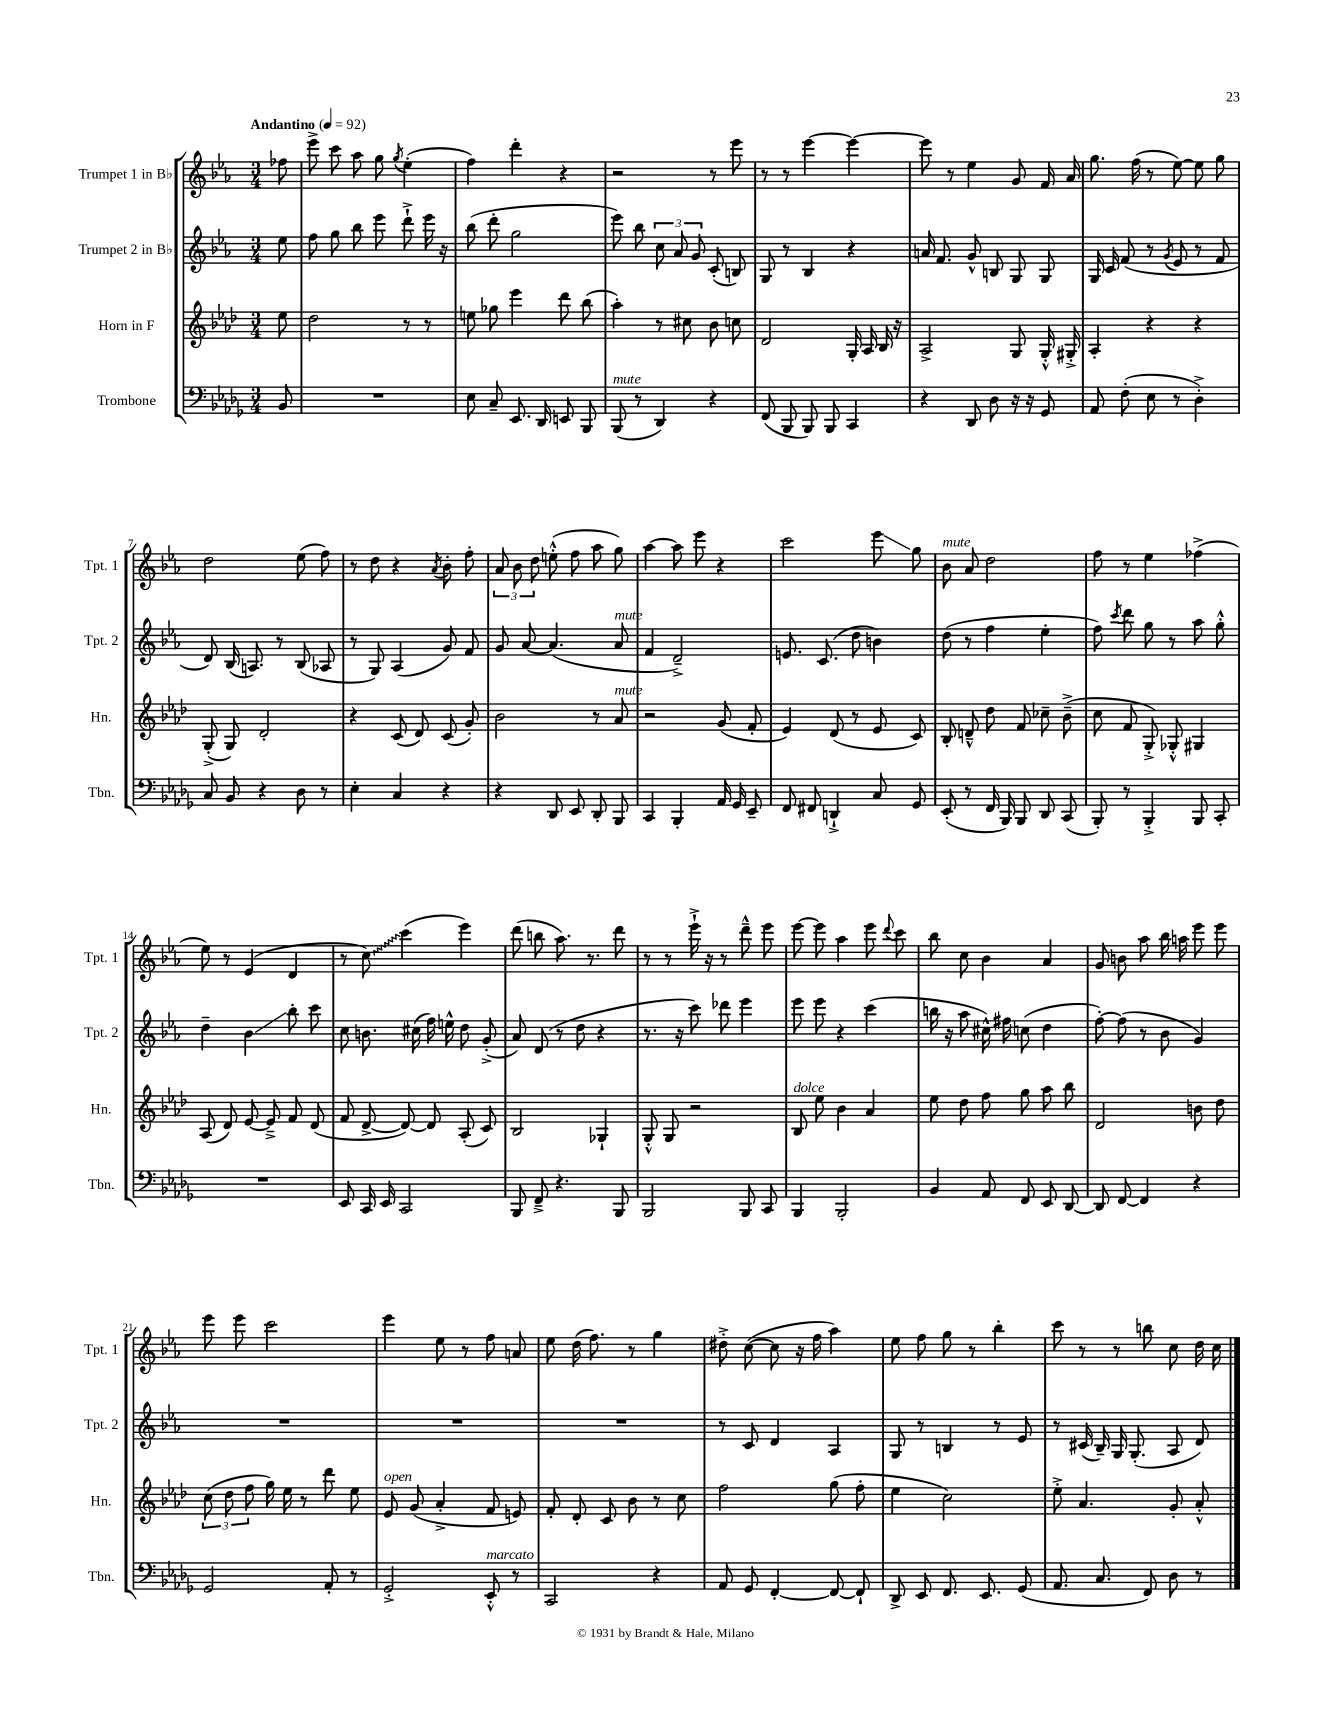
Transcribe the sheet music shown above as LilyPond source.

<<
\new StaffGroup <<
\new Staff = "s0" \with { instrumentName = "Trumpet 1 in Bb" shortInstrumentName = "Tpt. 1" } {
    \clef treble \key ees \major \numericTimeSignature \time 3/4 \partial 8 \tempo "Andantino" 4 = 92
    \autoBeamOff fes''8 |
    ees'''8-> c'''8 aes''8 g''8 \acciaccatura { g''8 } ees''4-.( |
    f''4) d'''4-. r4 |
    r2 r8 ees'''8 |
    r8 r8 ees'''4~ ees'''4~ |
    ees'''8 r8 ees''4 g'8 f'16 aes'16 |
    g''8. f''16( r8 ees''8~) ees''8 g''8 |
    d''2 ees''8( f''8) |
    r8 d''8 r4 \acciaccatura { aes'8 } bes'8-. f''8-. |
    \tuplet 3/2 { aes'8 bes'8 d''8 } e''8-.-^( f''8 aes''8 g''8) |
    aes''4~ aes''8 ees'''8 r4 |
    c'''2 ees'''8\glissando g''8 |
    bes'8^\markup { \italic "mute" } aes'8 d''2 |
    f''8 r8 ees''4 fes''4->( |
    ees''8) r8 ees'4( d'4 |
    r8 \once \override Glissando.style = #'zigzag c''8\glissando) c'''4( ees'''4) |
    d'''8( b''8 aes''8.) r8. d'''8 |
    r8 r8 ees'''16-!-> r16 r8 d'''8---^ ees'''8 |
    ees'''8~ ees'''8 aes''4 ees'''8 \appoggiatura { d'''8 } c'''8 |
    bes''8 c''8 bes'4 aes'4 |
    g'8 b'8 aes''8 bes''16 a''16 ees'''8 ees'''8 |
    ees'''8 ees'''8 c'''2 |
    ees'''4 ees''8 r8 f''8 a'8 |
    ees''8 d''16( f''8.) r8 g''4 |
    dis''8-.-> c''8~( c''8 r16 f''16 aes''4) |
    ees''8 f''8 g''8 r8 bes''4-. |
    c'''8 r8 r8 b''8 c''8 d''16 c''16 \bar "|." |
}
\new Staff = "s1" \with { instrumentName = "Trumpet 2 in Bb" shortInstrumentName = "Tpt. 2" } {
    \clef treble \key ees \major \numericTimeSignature \time 3/4 \partial 8
    \autoBeamOff ees''8 |
    f''8 g''8 bes''8 ees'''8 d'''8-!-> ees'''16 r16 |
    bes''8( d'''8-. g''2 |
    ees'''8) bes''8 \tuplet 3/2 { c''8 aes'8 g'8 } c'8-.( b8) |
    g8 r8 bes4 r4 |
    a'16 f'8. g'8-^ b8 g8 g8 |
    g16 c'16 f'8( r8 \acciaccatura { g'8 } ees'8 r8 f'8 |
    d'8) bes16( a8.) r8 bes8( aes8 |
    r8 g8) aes4( g'8) f'8 |
    g'8 aes'8~ aes'4.( aes'8^\markup { \italic "mute" } |
    f'4 d'2--->) |
    e'8. c'8.( d''8 b'4) |
    d''8( r8 f''4 ees''4-. |
    f''8) \acciaccatura { c'''8 } d'''8 g''8 r8 aes''8 g''8-.-^ |
    d''4-- bes'4\glissando bes''8-. c'''8 |
    c''8 b'8. cis''16( f''16) e''16-^ d''8 g'8-.->( |
    aes'8) d'8( r8 d''8 r4 |
    r8. r16 c'''8) des'''8 ees'''4 |
    ees'''8 ees'''8 r4 c'''4( |
    b''16 r16 aes''8 cis''16-^) fis''16 c''8( d''4 |
    f''8~-.) f''8( r8 bes'8 g'4) |
    R2. |
    R2. |
    R2. |
    r8 c'8 d'4 aes4 |
    g8 r8 b4 r8 ees'8 |
    r8 cis'16( bes16--) g16 g8.-.( aes8 d'8) \bar "|." |
}
\new Staff = "s2" \with { instrumentName = "Horn in F" shortInstrumentName = "Hn." } {
    \clef treble \key aes \major \numericTimeSignature \time 3/4 \partial 8
    \autoBeamOff ees''8 |
    des''2 r8 r8 |
    e''8 ges''8 ees'''4 des'''8 bes''8( |
    aes''4-.) r8 cis''8 bes'8 c''8 |
    des'2 g16-. aes16 bes16 r16 |
    aes2-> g8 g16-.-^ gis16-.-> |
    aes4-. r4 r4 |
    g8-.->( g8) des'2-. |
    r4 c'8( des'8) c'8( g'8-.) |
    bes'2 r8 aes'8^\markup { \italic "mute" } |
    r2 g'8( f'8-. |
    ees'4) des'8( r8 ees'8 c'8) |
    bes8-. d'8---^ des''8 f'8 ces''8-- bes'8--->( |
    c''8 f'8 g8-.->) ges8-.-^ gis4 |
    aes8( des'8) ees'8~ ees'8---> f'8 des'8( |
    f'8 des'8~-> des'8~) des'8 aes8-.( c'8) |
    bes2 ges4-! |
    g8-.-^ g8 r2 |
    bes8^\markup { \italic "dolce" } ees''8 bes'4 aes'4 |
    ees''8 des''8 f''8 g''8 aes''8 bes''8 |
    des'2 b'8 des''8 |
    \tuplet 3/2 { c''8( des''8 f''8 } g''16) ees''16 r8 des'''8 ees''8 |
    ees'8^\markup { \italic "open" } g'8( aes'4-.-> f'8 e'8) |
    f'8-. des'8-. c'8 bes'8 r8 c''8 |
    f''2 g''8( f''8-. |
    ees''4 c''2) |
    ees''8-.-> aes'4. g'8-. aes'8-.-^ \bar "|." |
}
\new Staff = "s3" \with { instrumentName = "Trombone" shortInstrumentName = "Tbn." } {
    \clef bass \key des \major \numericTimeSignature \time 3/4 \partial 8
    \autoBeamOff bes,8 |
    R2. |
    ees8 c8-- ees,8. des,16 e,8 bes,,8 |
    bes,,8^\markup { \italic "mute" }( r8 des,4) r4 |
    f,8( bes,,8 bes,,8) bes,,8 c,4 |
    r4 des,8 des8 r16 r16 ges,8 |
    aes,8 f8-.( ees8 r8 des4-.->) |
    c8 bes,8 r4 des8 r8 |
    ees4-. c4 r4 |
    r4 des,8 ees,8 des,8-. bes,,8 |
    c,4 bes,,4-. aes,16 ges,16 ees,8-- |
    f,8 fis,8 d,4-!-> c8 ges,8 |
    ees,8-.( r8 f,16 bes,,16) bes,,8 des,8 c,8( |
    bes,,8-.) r8 bes,,4-.-> bes,,8 c,8-. |
    R2. |
    ees,8 c,16 ees,16 c,2 |
    bes,,8 f,8---> r4. bes,,8 |
    bes,,2 bes,,8 c,8 |
    bes,,4 bes,,2-. |
    bes,4 aes,8 f,8 ees,8 des,8~ |
    des,8 f,8~ f,4 r4 |
    ges,2 aes,8-. r8 |
    ges,2-.-> ees,8-.-^^\markup { \italic "marcato" } r8 |
    c,2 r4 |
    aes,8 ges,8 f,4~-. f,8~ f,8-! |
    des,8-> ees,8 f,8. ees,8. ges,8( |
    aes,8. c8. f,8) des8 r8 \bar "|." |
}
>>
>>
